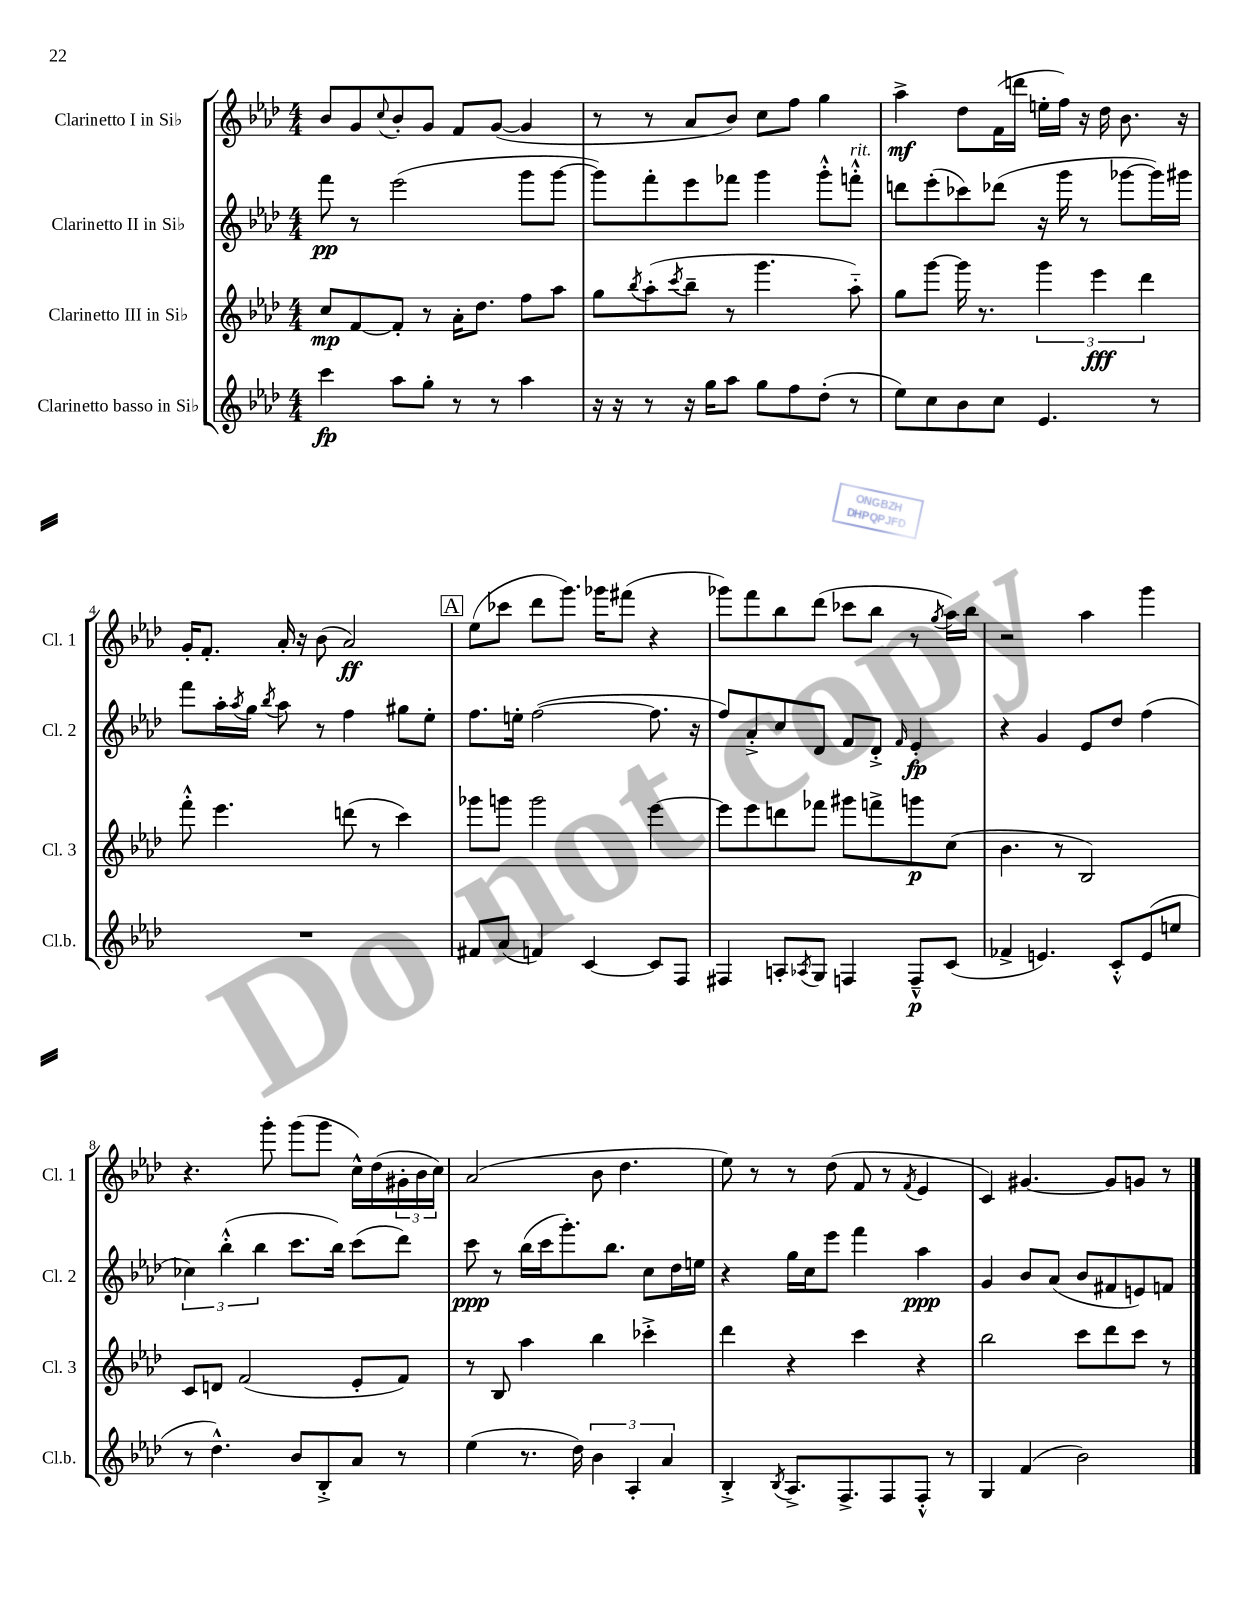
<<
\new StaffGroup <<
\new Staff = "s0" \with { instrumentName = "Clarinetto I in Sib" shortInstrumentName = "Cl. 1" } {
    \clef treble \key aes \major \numericTimeSignature \time 4/4
    bes'8 g'8 \appoggiatura { c''8 } bes'8-. g'8 f'8 g'8~( g'4 |
    r8 r8 aes'8 bes'8) c''8 f''8 g''4 |
    aes''4->\mf des''8 f'16( d'''16 e''16-. f''16) r16 des''16 bes'8. r16 |
    g'16-. f'8.-. aes'16-. r16 bes'8( aes'2\ff) |
    \mark \markup { \box "A" } ees''8( ces'''8 des'''8 g'''8.) ges'''16 fis'''8( r4 |
    ges'''8) f'''8 bes''8 des'''8( ces'''8 bes''8 r8 \acciaccatura { g''8 } aes''16) bes''16 |
    r2 aes''4 g'''4 |
    r4. g'''8-. g'''8( g'''8 c''16-^) des''16( \tuplet 3/2 { gis'16-. bes'16 c''16) } |
    aes'2( bes'8 des''4. |
    ees''8) r8 r8 des''8( f'8 r8 \acciaccatura { f'8 } ees'4 |
    c'4) gis'4.~ gis'8 g'8 r8 \bar "|." |
}
\new Staff = "s1" \with { instrumentName = "Clarinetto II in Sib" shortInstrumentName = "Cl. 2" } {
    \clef treble \key aes \major \numericTimeSignature \time 4/4
    f'''8\pp r8 ees'''2( g'''8 g'''8~ |
    g'''8) f'''8-. ees'''8 fes'''8 g'''4 g'''8-.-^ f'''8-.-^^\markup { \italic "rit." } |
    d'''8 ees'''8-.( ces'''8) des'''8( r16 g'''16 r8 ges'''8~ ges'''16) gis'''16 |
    f'''8 aes''16-. \acciaccatura { aes''8 } g''16 \acciaccatura { bes''8 } aes''8 r8 f''4 gis''8 ees''8-. |
    \mark \markup { \box "A" } f''8. e''16-. f''2~( f''8. r16 |
    f''8) aes'8-.-> c''8 des'8 f'8 des'8-.-> \grace { f'16 } ees'4-.\fp |
    r4 g'4 ees'8 des''8 f''4( |
    \tuplet 3/2 { ces''4) bes''4-.-^( bes''4 } c'''8. bes''16) c'''8( des'''8) |
    c'''8\ppp r8 bes''16( c'''16 g'''8.-.) bes''8. c''8 des''16 e''16 |
    r4 g''16 c''16 ees'''8 f'''4 aes''4\ppp |
    g'4 bes'8 aes'8( bes'8 fis'8 e'8) f'8 \bar "|." |
}
\new Staff = "s2" \with { instrumentName = "Clarinetto III in Sib" shortInstrumentName = "Cl. 3" } {
    \clef treble \key aes \major \numericTimeSignature \time 4/4
    c''8\mp f'8~ f'8-. r8 aes'16-. des''8. f''8 aes''8 |
    g''8 \acciaccatura { bes''8 } aes''8-.( \acciaccatura { c'''8 } bes''8-- r8 g'''4. aes''8-_) |
    g''8 g'''8~ g'''16 r8. \tuplet 3/2 { g'''4 ees'''4\fff des'''4 } |
    f'''8-.-^ ees'''4. d'''8( r8 c'''4) |
    \mark \markup { \box "A" } ges'''8 g'''8 g'''2 ees'''4~ |
    ees'''8 ees'''8 d'''8 fes'''8 gis'''8 f'''8-> g'''8\p c''8( |
    bes'4. r8 bes2) |
    c'8 d'8 f'2( ees'8-. f'8) |
    r8 bes8 aes''4 bes''4 ces'''4-.-> |
    des'''4 r4 c'''4 r4 |
    bes''2 c'''8 des'''8 c'''8 r8 \bar "|." |
}
\new Staff = "s3" \with { instrumentName = "Clarinetto basso in Sib" shortInstrumentName = "Cl.b." } {
    \clef treble \key aes \major \numericTimeSignature \time 4/4
    c'''4\fp aes''8 g''8-. r8 r8 aes''4 |
    r16 r16 r8 r16 g''16 aes''8 g''8 f''8 des''8-.( r8 |
    ees''8) c''8 bes'8 c''8 ees'4. r8 |
    R1 |
    \mark \markup { \box "A" } fis'8 aes'8( f'4) c'4~ c'8 f8 |
    fis4 a8-. \acciaccatura { aes8 } g8 f4 f8---^\p c'8( |
    fes'4-> e'4.) c'8-.-^ e'8( e''8 |
    r8 des''4.-^) bes'8 bes8-.-> aes'8 r8 |
    ees''4( r8. des''16) \tuplet 3/2 { bes'4 aes4-. aes'4 } |
    bes4-.-> \acciaccatura { bes8 } aes8.-> f8.-> f8 f8-.-^ r8 |
    g4 f'4( bes'2) \bar "|." |
}
>>
>>
